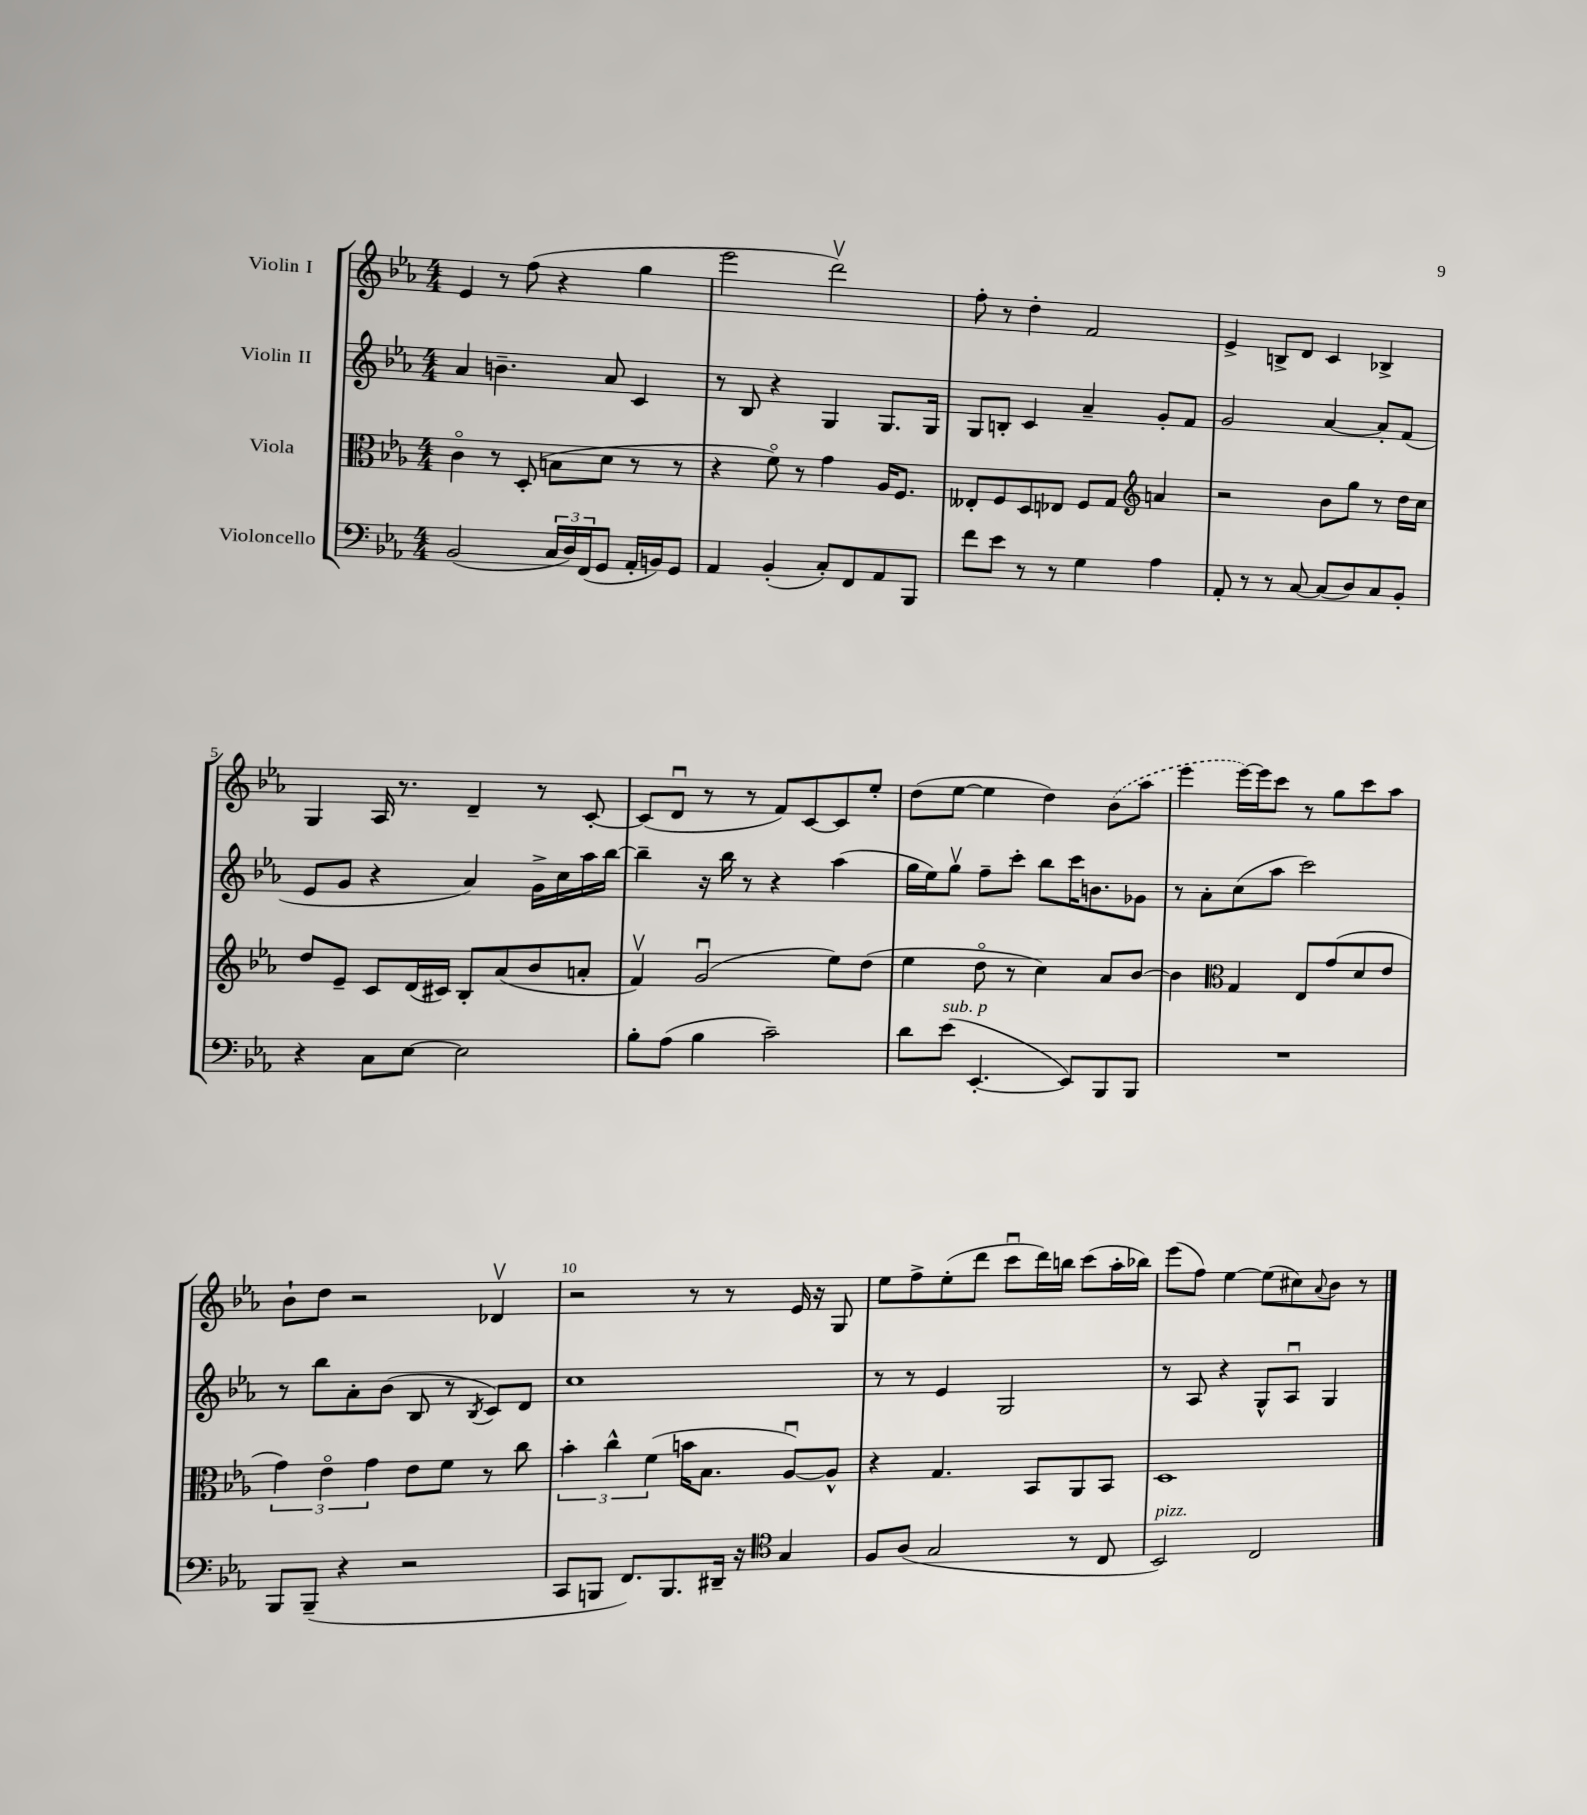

**kern	**kern	**kern	**kern
*part4	*part3	*part2	*part1
*staff4	*staff3	*staff2	*staff1
*I"Violoncello	*I"Viola	*I"Violin II	*I"Violin I
*clefF4	*clefC3	*clefG2	*clefG2
*k[b-e-a-]	*k[b-e-a-]	*k[b-e-a-]	*k[b-e-a-]
*M4/4	*M4/4	*M4/4	*M4/4
=1	=1	=1	=1
(2BB-/	4c\	4a-/	4e-/
.	8r	4.bn~\	8r
.	(8D'/	.	(8ff\
24C/LL	8Bn\L	.	4r
24D/)	.	.	.
(24FF/J	.	.	.
8GG/J	8d\J	8a-/	.
16AA-'/LL	8r	4c/	4gg\
16BBn/J)	.	.	.
8GG/J	8r	.	.
=2	=2	=2	=2
4AA-/	4r	8r	2eee-\
.	.	8B-/	.
(4BB-'/	8f\)	4r	.
.	8r	.	.
8C'/L)	4g\	4G/	2dddv\)
8FF/	.	.	.
8AA-/	16A-/KL	8.G/L	.
.	8.F/J	.	.
8BBB-/J	.	.	.
.	.	16G/Jk	.
=3	=3	=3	=3
8f\L	8E--X'/L	8G/L	8ff'\
8e-\J	8F/	8Bn'/J	8r
8r	8D/	4c/	4dd'\
8r	8E-X/J	.	.
4G\	8F/L	4a-~/	2f/
.	8G/J	.	.
*	*clefG2	*	*
4A-\	4an/	8g'/L	.
.	.	8f/J	.
=4	=4	=4	=4
8AA-'/	2r	2g/	4e-^/
8r	.	.	.
8r	.	.	8Bn^/L
[8C/	.	.	8d/J
(8C/L]	8b-\L	[4a-/	4c/
8D/)	8gg\J	.	.
8C/	8r	8a-'/L]	4B-X^/
8BB-'/J	16dd\LL	(8f/J	.
.	16cc\JJ	.	.
!!LO:LB:g=z
=5	=5	=5	=5
4r	8dd/L	8e-/L	4G/
.	8e-~/J	8g/J	.
8C\L	8c/L	4r	16A-/
.	.	.	8.r
[8E-\J	(16d/L	.	.
.	16c#X/JJ)	.	.
2E-\]	8B-'/L	4a-/)	4d~/
.	(8a-/	.	.
.	8b-/	16g^\LL	8r
.	.	16cc\	.
.	8an'/J	16aa-\	[8c'/
.	.	[16bb-\JJ	.
=6	=6	=6	=6
8B-'\L	4fv/)	4bb-~\]	(8c/L]
(8A-\J	.	.	8du/J
4B-\	(2gu/	16r	8r
.	.	16bb-\	.
.	.	8r	8r
2c~\)	.	4r	8f/L)
.	.	.	[8c/
.	8ee-\L)	(4aa-\	8c/]
.	(8dd\J	.	8ee-'/J
=7	=7	=7	=7
8d\L	4ee-\	16gg\LL	(8dd\L
.	.	16ee-\J)	.
!LO:TX:a:i:t=sub. p	!	!	!
(8e-\J	.	8ggv\J	[8ee-\J
[4.EE-'/	8dd\	8ff~\L	4ee-\]
.	8r	8ccc'\J	.
.	4cc\)	8bb-\L	4dd\)
8EE-/L])	.	16ccc\K	.
.	.	8.bn\	.
8BBB-/	8a-/L	.	(8b-\L
8BBB-/J	[8b-/J	8g-X\J	8aa-\J
=8	=8	=8	=8
1r	4b-\]	8r	4eee-\
.	.	8a-'\L	.
*	*clefC3	*	*
.	4G/	(8cc\	[16eee-\LL)
.	.	.	16eee-\J]
.	.	8aa-\J	8ccc\J
.	8E-/L	2ccc\)	8r
.	(8g/	.	8gg\L
.	8d/	.	8ccc\
.	8e-/J	.	8aa-\J
!!LO:LB:g=z
=9	=9	=9	=9
8BBB-/L	6g\)	8r	8b-`\L
(8BBB-~/J	.	8bb-\L	8dd\J
.	6e-\	.	.
4r	.	8a-'\	2r
.	6g\	.	.
.	.	(8b-\J	.
2r	8e-\L	8B-/	.
.	8f\J	8r	.
.	.	8qB-/	.
.	8r	8c/L)	4d-Xv/
.	8cc\	8d/J	.
=10	=10	=10	=10
8CC/L	6b-'\	1cc	2r
8BBBn/J	.	.	.
.	6cc^^\	.	.
8.FF/L)	.	.	.
.	(6f\	.	.
8.BBB/	.	.	.
.	16bn\KL	.	8r
.	8.B-\J	.	.
16DD#X~/Jk	.	.	8r
16r	.	.	.
*clefC4	*	*	*
4G/	[8A-u/L)	.	16e-/
.	.	.	16r
.	8A-^^/J]	.	8G/
=11	=11	=11	=11
8F/L	4r	8r	8ee-\L
(8A-/J	.	8r	8ff^\
2G/	4.G/	4e-/	(8ee-'\
.	.	.	8ddd\J
.	.	2G/	8cccu\L
.	8BB-/L	.	16ddd\L)
.	.	.	16bbn\JJ
8r	8AA-/	.	(8ccc\L
8C/	8BB-/J	.	16aa-'\L
.	.	.	16bb-X\JJ)
=12	=12	=12	=12
!LO:TX:a:i:t=pizz.	!	!	!
2BB-/)	1D	8r	(8eee-\L
.	.	8A-/	8ff\J)
.	.	4r	[4ee-\
2C/	.	8G^^/L	(8ee-\L]
.	.	8A-u/J	8cc#X\)
.	.	.	8qqa-/
.	.	4G/	8b-\J
.	.	.	8r
==	==	==	==
*-	*-	*-	*-
